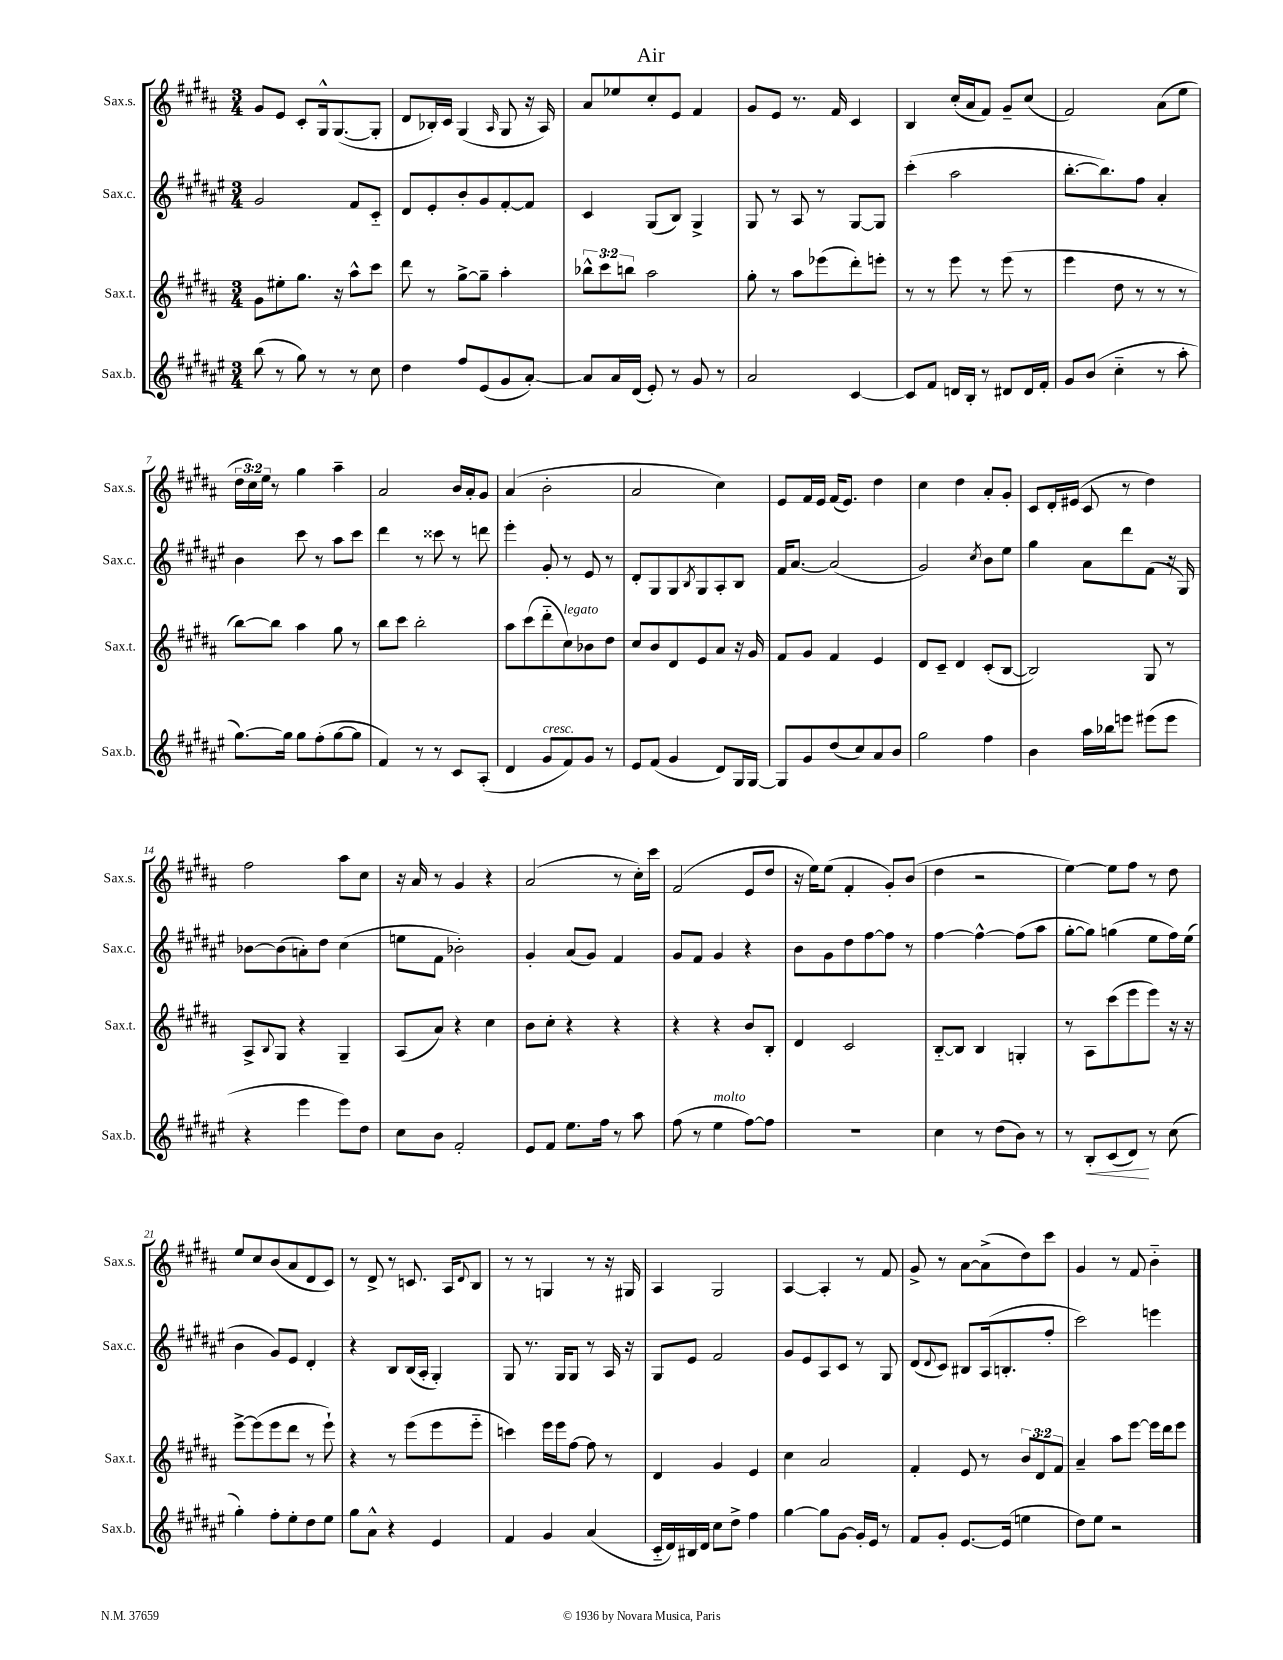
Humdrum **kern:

**kern	**kern	**kern	**kern
*staff4	*staff3	*staff2	*staff1
*clefG2	*clefG2	*clefG2	*clefG2
*k[f#c#g#d#a#e#]	*k[f#c#g#d#a#]	*k[f#c#g#d#a#e#]	*k[f#c#g#d#a#]
*M3/4	*M3/4	*M3/4	*M3/4
(8bb\	8g#\L	2g#/	8g#/L
8r	8ee#'\	.	8e/J
8gg#\)	8.gg#\J	.	8c#'/L
8r	.	.	16G#^^/k
.	16r	.	([8.G#/
8r	8aa#^^\L	8f#/L	.
8cc#\	8ccc#\J	8c#'~/J	8G#'/]J
=	=	=	=
4dd#\	8ddd#\	8d#/L	8d#/L
.	8r	8e#'/	16B-'/L)
.	.	.	16c#/JJ
8ff#/L	[8gg#^\L	8b'/	(4G#/
(8e#/	8gg#~\]J	8g#/	.
.	.	.	16qqA#/
8g#/	4aa#'\	[8f#'/	8G#/
[8a#'/J)	.	8f#/]J	16r
.	.	.	16A#/)
=	=	=	=
8a#/]L	12bb-^^\L	4c#/	8a#/L
.	12ccc#\	.	.
16a#/L	.	.	8ee-/
.	12bb\J	.	.
(16d#/JJ	.	.	.
8e#'/)	2aa#\	(8G#/L	8cc#'/
8r	.	8B/J)	8e/J
8g#/	.	4G#^/	4f#/
8r	.	.	.
=	=	=	=
2a#/	8gg#'\	8G#/	8g#/L
.	8r	8r	8e/J
.	8aa#\L	8A#/	8.r
.	(8eee-\	8r	.
.	.	.	16f#/
[4c#/	8ddd#'\)	[8G#/L	4c#/
.	8eee'\J	8G#/]J	.
=	=	=	=
8c#/]L	8r	(4ccc#'\	4B/
8f#/J	8r	.	.
16d/LL	8eee\	2aa#\	(16cc#'/LL
16B'/JJ	.	.	16a#/J
8r	8r	.	8f#/J)
8d#/L	(8eee\	.	8g#~/L
16d#/L	8r	.	(8cc#/J
16f#'/JJ	.	.	.
=	=	=	=
8g#/L	4eee\	[8.bb'\L	2f#/)
(8b/J	.	.	.
.	.	8.bb\])	.
4cc#'~\	8dd#\	.	.
.	8r	8ff#\J	.
8r	8r	4a#'/	(8a#\L
8aa#'\	8r	.	8ee\J
=	=	=	=
[8.gg#\L)	[8bb\L)	4b\	24dd#\LL
.	.	.	24cc#\)
.	.	.	24ee\JJ
.	8bb\]J	.	8r
16gg#\]Jk	.	.	.
8gg#\L	4aa#\	8ccc#\	4gg#\
(8ff#'\	.	8r	.
[8gg#\	8gg#\	8aa#\L	4aa#~\
8gg#\]J	8r	8ccc#\J	.
=	=	=	=
4f#/)	8bb\L	4ddd#\	2a#/
.	8ccc#\J	.	.
8r	2bb'\	8r	.
8r	.	8ccc##\	.
8c#/L	.	8r	16b/LL
.	.	.	16a#'/J
(8A#'/J	.	8ddd\	8g#/J
=	=	=	=
4d#/	8aa#\L	4eee#'\	(4a#/
.	(8ccc#\	.	.
8g#/L	8ddd#'~\	8g#'/	2b'\
8f#/)	8cc#\)	8r	.
8g#/J	8b-\	8e#/	.
8r	8dd#\J	8r	.
=	=	=	=
8e#/L	8cc#/L	8d#'/L	2a#/
(8f#/J	8b/	8G#/	.
4g#/	8d#/	8G#/	.
.	.	8qB/	.
.	8e/	8G#/	.
8d#/L)	8a#/J	8A#'/	4cc#\)
16G#/L	16r	8B/J	.
[16G#/JJ	16g#/	.	.
=	=	=	=
8G#/]L	8f#/L	16f#/LK	8e/L
.	.	[8.a#/J	.
8g#/	8g#/J	.	16f#/L
.	.	.	16e/JJ
(8dd#/	4f#/	(2a#/]	(16f#/LK
.	.	.	8.e/J)
8cc#/)	.	.	.
8a#/	4e/	.	4dd#\
8b/J	.	.	.
=	=	=	=
2gg#\	8d#/L	2g#/)	4cc#\
.	8c#~/J	.	.
.	4d#/	.	4dd#\
.	.	8qcc#/	.
4ff#\	(8c#'/L	8b\L	8a#'/L
.	[8B/J	8ee#\J	8g#'/J
=	=	=	=
4b\	2B/])	4gg#\	8c#/L
.	.	.	16d#'/L
.	.	.	(16e#/JJ
16aa#\LL	.	8a#\L	8c#/
16bb-\J	.	.	.
8eee\J	.	8ddd#\	8r
(8eee#\L	8G#/	(8f#\J	4dd#\)
8eee#\J	8r	16r	.
.	.	16G#/)	.
=	=	=	=
4r	8A#^/L	[8b-\L	2ff#\
.	8qqB/	.	.
.	8G#/J	(8b-\]	.
4eee#\	4r	8a'\)	.
.	.	8dd#\J	.
8eee#\L)	4G#~/	(4cc#\	8aa#\L
8dd#\J	.	.	8cc#\J
=	=	=	=
8cc#\L	(8A#/L	8ee\L	16r
.	.	.	16a#/
8b\J	8a#/J)	8f#\J	8r
2f#'/	4r	2b-'\)	4g#/
.	4cc#\	.	4r
=	=	=	=
8e#/L	8b\L	4g#'/	(2a#/
8f#/J	8cc#'\J	.	.
8.ee#\L	4r	(8a#/L	.
.	.	8g#/J)	.
16ff#\Jk	.	.	.
8r	4r	4f#/	8r
8aa#\	.	.	16cc#'\LL)
.	.	.	16ccc#\JJ
=	=	=	=
(8ff#\	4r	8g#/L	(2f#/
8r	.	8f#/J	.
4ee#\	4r	4g#/	.
[8ff#\L)	8b/L	4r	8e/L
8ff#\]J	8B'/J	.	8dd#/J
=	=	=	=
2.r	4d#/	8b\L	16r
.	.	.	16ee\LK)
.	.	8g#\	(8ee\J
.	2c#/	8dd#\	4f#'/
.	.	[8ff#\	.
.	.	8ff#\]J	8g#'/L)
.	.	8r	(8b/J
=	=	=	=
4cc#\	[8B'~/L	[4ff#\	4dd#\
.	8B/]J	.	.
8r	4B/	4ff#^^\_	2r
(8dd#\L	.	.	.
8b\J)	4G'/	(8ff#\]L	.
8r	.	8aa#\J	.
=	=	=	=
8r	8r	[8gg#'\L	[4ee\)
8B'/L	8A#\L	8gg#\]J)	.
(8c#/	(8ccc#\	(4gg\	8ee\]L
8d#/J)	8eee\	.	8ff#\J
8r	8eee\J)	8ee#\L	8r
(8cc#\	16r	16ff#\L)	8dd#\
.	16r	(16ee#\JJ	.
=	=	=	=
4gg#'\)	[8eee^\L	4b\	8ee/L
.	(8eee\]	.	8cc#/
8ff#'\L	8eee\	8g#/L)	(8b/
8ee#'\	8ddd#\J	8e#/J	8a#/
8dd#\	8r	4d#'/	8d#/
8ee#\J	8eee`\)	.	8c#/J)
=	=	=	=
8gg#\L	4r	4r	8r
8a#^^\J	.	.	8d#^/
4r	8r	8B/L	8r
.	(8eee\L	(16B/L	8.c/
.	.	16A#'/JJ	.
4e#/	8eee\	4G#'/)	.
.	.	.	16A#/LK
.	.	.	8qqd#/
.	8eee'~\J	.	8B/J
=	=	=	=
4f#/	4ccc\)	8G#/	8r
.	.	8.r	8r
4g#/	16eee\LL	.	4G/
.	16eee\J	16G#/LK	.
.	[8ff#\J	8G#/J	.
(4a#/	8ff#\]	8r	8r
.	8r	16A#/	16r
.	.	16r	16G#/
=	=	=	=
16c#'~/LL	4d#/	8G#/L	4A#/
16d#/)	.	.	.
16B#/	.	8e#/J	.
16d#/JJ	.	.	.
8cc#\L	4g#/	2f#/	2G#/
8dd#^\J	.	.	.
4ff#\	4e/	.	.
=	=	=	=
[4gg#\	4cc#\	8g#/L	[4A#/
.	.	8e#/	.
8gg#\]L	2a#/	8A#/	4A#'/]
[8g#\J	.	8c#/J	.
16g#'/]LL	.	8r	8r
16e#/JJ	.	.	.
8r	.	8G#/	8f#/
=	=	=	=
8f#/L	4f#'/	(8d#/L	8g#^/
.	.	8qqd#/	.
8g#'/J	.	8c#/J)	8r
[8.e#/L	8e/	8B#/L	[8a#\L
.	8r	(16A#/k	(8a#^\]
(16e#/]Jk	.	8.B'/	.
4ee\	12b/L	.	8dd#\)
.	12d#/	.	.
.	.	8ff#'/J	8ccc#\J
.	12f#/J	.	.
=	=	=	=
8dd#\L)	4a#~/	2ccc#\)	4g#/
8ee#\J	.	.	.
2r	8aa#\L	.	8r
.	[8eee\J	.	8f#/
.	16eee\]LL	4eee\	4b'~\
.	16ddd#\J	.	.
.	8eee\J	.	.
==	==	==	==
*-	*-	*-	*-
